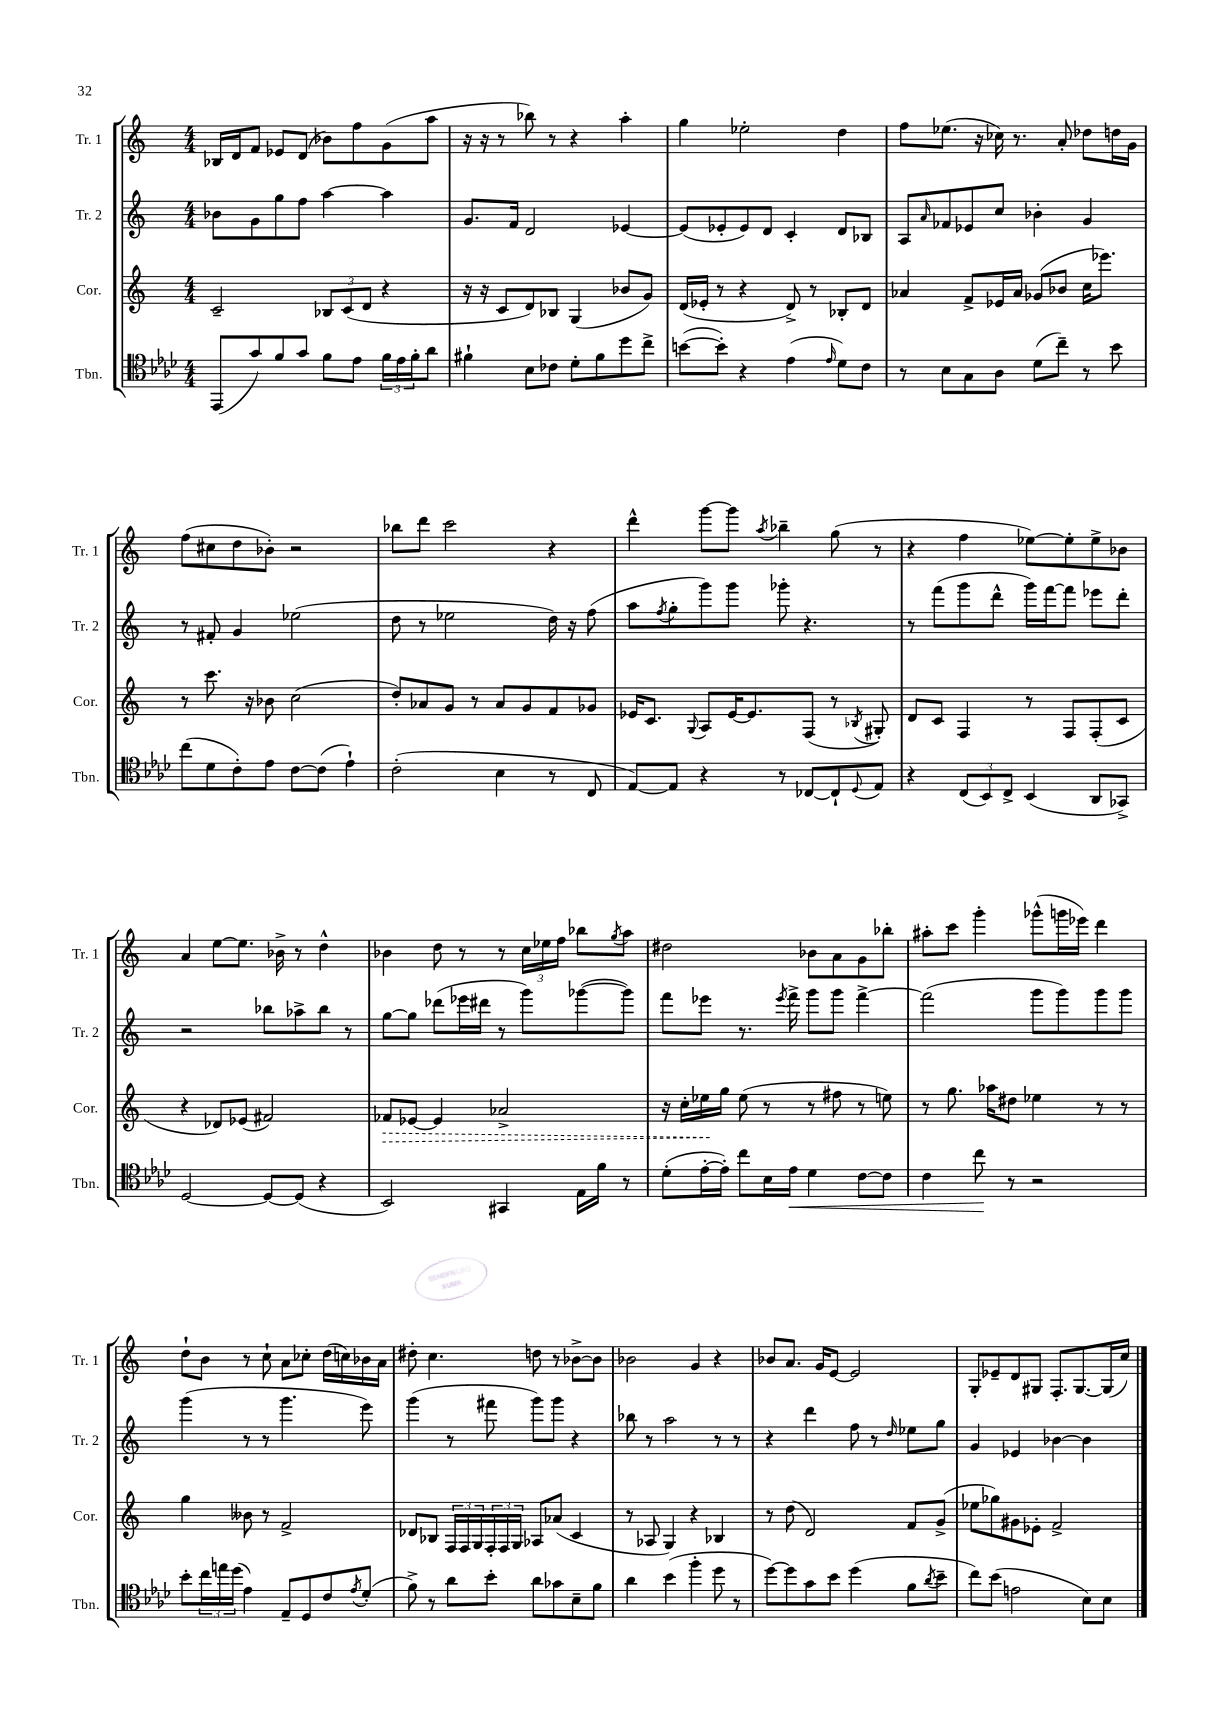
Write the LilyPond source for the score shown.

<<
\new StaffGroup <<
\new Staff = "s0" \with { instrumentName = "Tr. 1" shortInstrumentName = "Tr. 1" } {
    \clef treble \key c \major \numericTimeSignature \time 4/4
    bes16 d'16 f'8 ees'8 d'8( bes'8) f''8 g'8( a''8 |
    r16 r16 r8 bes''8) r8 r4 a''4-. |
    g''4 ees''2-. d''4 |
    f''8 ees''8.( r16 ces''16) r8. a'8-. des''8 d''16 g'16 |
    f''8( cis''8 d''8 bes'8-.) r2 |
    bes''8 d'''8 c'''2 r4 |
    d'''4-^ g'''8~ g'''8 \acciaccatura { a''8 } bes''4-- g''8( r8 |
    r4 f''4 ees''8~) ees''8-. ees''8-> bes'8 |
    a'4 e''8~ e''8. bes'16-> r8 d''4-^ |
    bes'4 d''8 r8 r8 \tuplet 3/2 { c''16 ees''16 f''16 } bes''8 \acciaccatura { g''8 } a''8 |
    dis''2 bes'8 a'8 g'8 bes''8-. |
    ais''8-. c'''8 g'''4-. ges'''8-^( g'''16 ees'''16) d'''4 |
    d''8-! b'8 r8 c''8-! a'8 ces''8-. d''16( c''16) bes'16 a'16 |
    dis''8-. c''4. d''8 r8 bes'8~-> bes'8 |
    bes'2 g'4 r4 |
    bes'8 a'8. g'16 e'8~ e'2 |
    g8-. ees'8-- d'8 gis8 f8.-. gis8.~ gis16( c''16) \bar "|." |
}
\new Staff = "s1" \with { instrumentName = "Tr. 2" shortInstrumentName = "Tr. 2" } {
    \clef treble \key c \major \numericTimeSignature \time 4/4
    bes'8 g'8 g''8 f''8 a''4~ a''4 |
    g'8. f'16 d'2 ees'4~ |
    ees'8( ees'8-. ees'8) d'8 c'4-. d'8 bes8 |
    a8 \grace { a'16 } fes'8 ees'8 c''8 bes'4-. g'4 |
    r8 fis'8-. g'4 ees''2( |
    d''8 r8 ees''2 d''16) r16 f''8( |
    a''8 \acciaccatura { f''8 } g''8-. g'''8) g'''8 ges'''8-. r4. |
    r8 f'''8( g'''8 d'''8-^ g'''16) f'''16~ f'''8 ees'''8 d'''8-. |
    r2 bes''8 aes''8-> bes''8 r8 |
    g''8~ g''8 des'''8( ees'''16 dis'''16 r8 g'''8) ges'''8~( ges'''8) |
    f'''8 ees'''8 r8. \acciaccatura { ees'''8 } f'''16-> g'''8 g'''8 f'''4~-> |
    f'''2( g'''8 g'''8) g'''8 g'''8 |
    g'''4( r8 r8 g'''4. e'''8) |
    g'''4( r8 fis'''8 g'''8) g'''8 r4 |
    bes''8 r8 a''2 r8 r8 |
    r4 d'''4 f''8 r8 \grace { d''16 } ees''8 g''8 |
    g'4 ees'4 bes'4~ bes'4 \bar "|." |
}
\new Staff = "s2" \with { instrumentName = "Cor." shortInstrumentName = "Cor." } {
    \clef treble \key c \major \numericTimeSignature \time 4/4
    c'2-- \tuplet 3/2 { bes8 c'8( d'8 } r4 |
    r16 r16 c'8 d'8) bes8 g4( bes'8 g'8) |
    d'16( ees'16-. r8 r4 d'8->) r8 bes8-. d'8 |
    aes'4 f'8-> ees'16 aes'16 ges'8( bes'8 c''16 ees'''8.) |
    r8 c'''8. r16 bes'8 c''2( |
    d''8-.) aes'8 g'8 r8 aes'8 g'8 f'8 ges'8 |
    ees'16 c'8. \appoggiatura { g8 } a8 ees'16~ ees'8. f8( r8 \acciaccatura { bes8 } gis8-.) |
    d'8 c'8 f4 r8 f8 f8-.( c'8 |
    r4 des'8) ees'8( fis'2) |
    \once \override Hairpin.style = #'dashed-line fes'8\> ees'8~ ees'4 aes'2-> |
    r16 c''16-. ees''16\! g''16 ees''8( r8 r8 fis''8 r8 e''8) |
    r8 g''8. aes''16 dis''8 ees''4 r8 r8 |
    g''4 beses'8 r8 f'2-> |
    des'8 bes8 \tuplet 3/2 { f16 f16 g16 } \tuplet 3/2 { f16-. f16 g16 } aes8 aes'8( c'4 |
    r8 aes8 g4) r4 bes4 |
    r8 d''8( d'2) f'8 g'8->( |
    ees''8 ges''8) gis'8 ees'8-. f'2-> \bar "|." |
}
\new Staff = "s3" \with { instrumentName = "Tbn." shortInstrumentName = "Tbn." } {
    \clef tenor \key aes \major \numericTimeSignature \time 4/4
    ees,8( g'8) f'8 g'8 f'8 ees'8 \tuplet 3/2 { f'16 ees'16 f'16-. } aes'8 |
    fis'4-! bes8 ces'8 des'8-. fis'8 des''8 c''8-> |
    b'8~( b'8-.) r4 ees'4( \grace { ees'16 } des'8) c'8 |
    r8 bes8 g8 aes8 des'8( c''8--) r8 bes'8 |
    c''8( des'8 c'8-.) ees'8 c'8~ c'8( ees'4-!) |
    c'2-.( bes4 r8 c8 |
    ees8~) ees8 r4 r8 ces8~ ces8-! \appoggiatura { des8 } ees8 |
    r4 \tuplet 3/2 { c8( bes,8) c8-> } bes,4( aes,8 ges,8->) |
    des2~ des8~ des8( r4 |
    bes,2) gis,4 ees16 f'16 r8 |
    des'8-.( ees'16~-. ees'16-.) c''8 bes16 ees'16\< des'4 c'8~ c'8 |
    c'4 c''8\! r8 r2 |
    bes'8-. \tuplet 3/2 { c''16 e''16 des''16( } ees'4) ees8-- des8 c'8 \acciaccatura { ees'8 } des'8-.( |
    f'8->) r8 aes'8 bes'8-. aes'8 ges'8 bes8-- f'8 |
    aes'4 bes'4( f''4-. des''8 r8 |
    des''8~) des''8 g'8 bes'8 des''4( f'8 \acciaccatura { aes'8 } bes'8-- |
    c''8) bes'8( e'2 bes8) bes8 \bar "|." |
}
>>
>>
\layout { \context { \Score \remove "Bar_number_engraver" } }
